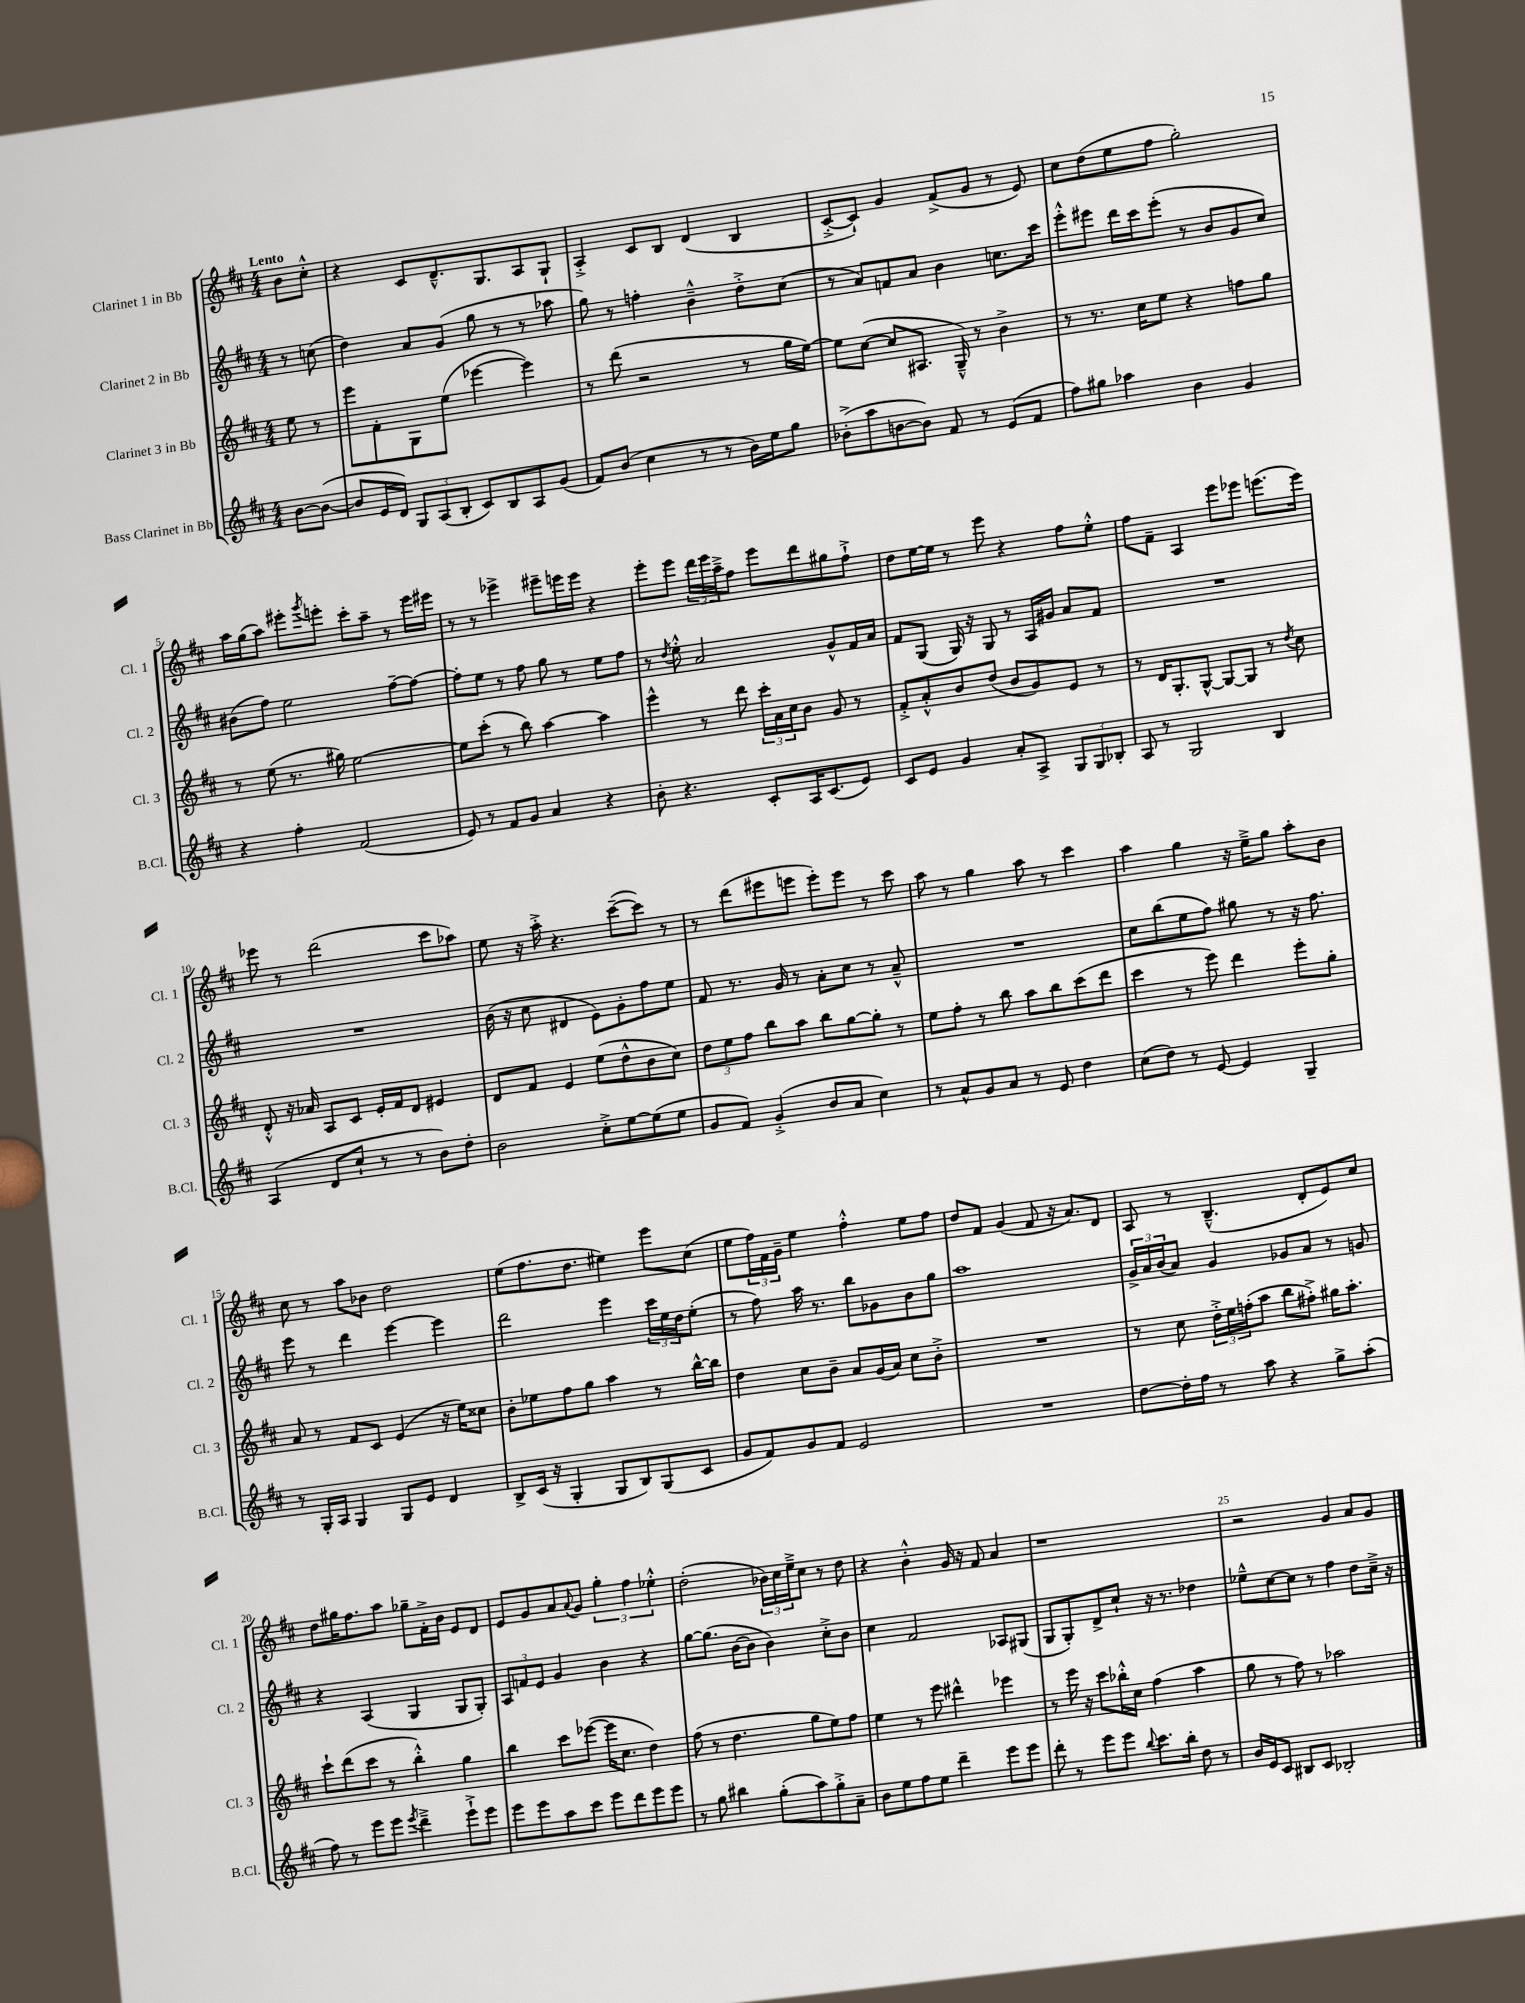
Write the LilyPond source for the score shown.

<<
\new StaffGroup <<
\new Staff = "s0" \with { instrumentName = "Clarinet 1 in Bb" shortInstrumentName = "Cl. 1" } {
    \clef treble \key d \major \numericTimeSignature \time 4/4 \partial 4 \tempo "Lento"
    b'8 cis''8-.-^ |
    r4 cis'8 d'8.---^ g8. a8 g8-! |
    a4-.-> cis'8 b8 d'4( b4 |
    cis'8~-.-> cis'8-!) g'4 fis'8->( g'8 r8 e'8) |
    cis''8 d''8( e''8 fis''8 g''2-.) |
    a''16 g''16( a''8) eis'''8-. \acciaccatura { g'''8 } e'''8-. cis'''8-. a''8-- r8 e'''16 eis'''16 |
    r8 r8 ees'''4-> eis'''8-- e'''16 e'''16 r4 |
    e'''8-. e'''8 \tuplet 3/2 { d'''16 e'''16 a''16---> } fis''8 e'''8 d'''8 gis''8 fis''8-!-> |
    d''8 e''16~ e''16 r8 e'''8 r4 fis''8 e''8-.-^ |
    fis''8 fis'8-- a4 e'''8 ees'''8 e'''8.( e'''16) |
    ees'''8 r8 d'''2( cis'''8 aes''8) |
    e''8 r16 a''16-.-> r4. cis'''8~--( cis'''8) r8 |
    r8 d'''8( eis'''8 e'''8 e'''8-.) e'''8 r8 cis'''8 |
    a''8 r8 g''4 a''8 r8 cis'''4 |
    a''4 g''4 r16 e''16---> g''8 a''8-. b'8 |
    cis''8 r8 a''8 bes'8 d''2 |
    e''8( fis''8. d''8. eis''4) e'''8 cis''8( |
    e''8 \tuplet 3/2 { fis''16) fis'16 g'16-- } e''4 fis''4-.-^ e''8 fis''8 |
    d''8 fis'8 g'4( fis'8 r16 a'8.) d'8 |
    a8 r8 b4.---^( d'8-. e'8) cis''8 |
    d''8 gis''16 fis''8. a''8 ges''8-- fis'16-.-> b'16 e'8 d'8 |
    e'8 g'8 a'8 \appoggiatura { a'8 } g'8 \tuplet 3/2 { g''4-. fis''4 ees''4-.-^ } |
    d''2-.( \tuplet 3/2 { bes'16) cis''16 e''16---> } cis''8 r8 d''8 |
    r4 b'4-.-^ g'16 r16 fis'8 a'4 |
    r1 |
    r2 g'4 a'8 g'8 \bar "|." |
}
\new Staff = "s1" \with { instrumentName = "Clarinet 2 in Bb" shortInstrumentName = "Cl. 2" } {
    \clef treble \key d \major \numericTimeSignature \time 4/4 \partial 4
    r8 c''8( |
    d''4) a'8 g'8( g''8 r8 r8 aes''8 |
    g''8) r8 f''4-. b'4---^ d''8-.-> cis''8( |
    r8 a'8) f'8 a'8 b'4 c''8. cis'''16 |
    e'''8-.-^ eis'''8 d'''16 cis'''16 eis'''8-.( r8 b'8 g'8 cis''8) |
    bis'8( fis''8) e''2 fis''8~-- fis''8~ |
    fis''8-. e''8 r8 fis''8 g''8 r8 e''8 fis''8 |
    r8 \acciaccatura { d''8 } e''8-.-^ a'2 g'8-^ fis'16 a'16 |
    fis'8 g8( g16) r16 g8 r8 a16 gis'16 a'8 fis'8 |
    R1 |
    R1 |
    b'16( r16 cis''8 dis'4 e'8) g'8-. fis''8 e''8 |
    fis'8 r8. g'16 r8 a'8-. cis''8 r8 a'8---^ |
    R1 |
    cis''8 b''8( e''8 fis''8) gis''8 r8 r16 fis''8. |
    e'''8 r8 d'''4 e'''4~ e'''4 |
    d'''2 e'''4 \tuplet 3/2 { cis'''16 e''16 d''16 } e''8-.( |
    r8 fis''8) a''16 r8. b''8 ges'8 b'8 g''8 |
    a''1 |
    \tuplet 3/2 { g'16-> a'16 b'16( } a'8) g'4 ges'8 a'8 r8 g'8 |
    r4 a4( g4 g8 g8-.) |
    \tuplet 3/2 { a8 f'8 e'8 } g'4 b'4 r4 |
    g''8~ g''8.( b'16~ b'8 b'4) cis''8-.-> b'8 |
    cis''4 fis'2 aes8 gis8( |
    g8 g8-.) d'8-> cis''8-! r16 r8. des''4 |
    ees''8---^ cis''8~ cis''8 r8 fis''4 d''8 cis''16---> r16 \bar "|." |
}
\new Staff = "s2" \with { instrumentName = "Clarinet 3 in Bb" shortInstrumentName = "Cl. 3" } {
    \clef treble \key d \major \numericTimeSignature \time 4/4 \partial 4
    e''8 r8 |
    e'''8 fis'8-. g8 e''8( ees'''4~ ees'''4) |
    r8 d'''8( r2 r8 g''16 e''16~) |
    e''8 cis''8~( cis''8 ais8. g16---^) r8 b'4-> |
    r8 r8. cis''16 e''8 r4 f''8 g''8 |
    r8 e''8( r8. gis''16) e''2~ |
    e''8 cis'''8-.( r8 b''8) a''4~ a''4 |
    e'''4-^ r8 d'''8 \tuplet 3/2 { cis'''16-. a'16 cis''16 } b'8 g'8 r8 |
    fis'8-.-> a'8-.-^ b'8 d''8( b'8 g'8) e'8 r8 |
    r8 d'16 g8.-. g8~-^ g8~ g8 r8 \acciaccatura { d''8 } cis''8 |
    d'8-.-^ r16 aes'16 a8 cis'8 e'16-. fis'16 d'8 eis'4 |
    d'8 fis'8 e'4 e''8( d''8-^ b'8 cis''8) |
    \tuplet 3/2 { d''8 e''8 fis''8 } b''8 a''8 b''8 g''8~ g''8-. r8 |
    e''8 fis''8-. r8 b''8 a''8 b''8 cis'''8( d'''8 |
    cis'''4 r8 e'''8) d'''4 e'''8-. g''8-. |
    a'8 r8 fis'8 cis'8 e'4( r16 e''16) cisis''8 |
    b'8-. ees''8 fis''8 g''8 a''4 r8 b''16~-^ b''16 |
    d''4 cis''8 b'8-- a'8 g'16( a'16) cis''8 b'8-.-> |
    R1 |
    r8 cis''8 \tuplet 3/2 { d''16-.-> e''16 f''16-.( } a''8 b''8 fis''8-.->) gis''16 a''8.-. |
    cis'''8-! d'''8( cis'''8 r8 b''4-.-^) g''4 |
    b''4 cis'''8 ees'''8~( ees'''16 cis''8. d''4) |
    fis''8( r8 d''4. g''8 e''8) fis''8 |
    e''4 r8 e'''8 dis'''4-^ ees'''4 |
    r8 e'''16 r16 cis'''8 bes''16-.-^ cis''16 fis''4( a''4 |
    g''8 r8 fis''8) r8 aes''2 \bar "|." |
}
\new Staff = "s3" \with { instrumentName = "Bass Clarinet in Bb" shortInstrumentName = "B.Cl." } {
    \clef treble \key d \major \numericTimeSignature \time 4/4 \partial 4
    b'8~ b'8~( |
    b'8 e'16 d'16) \tuplet 3/2 { g8 a8( b8-. } cis'8) b8 a8 g'8( |
    fis'8) b'8( cis''4 r8 r8 b'16) e''16 g''8 |
    bes'8-.->( a''8 b'8~ b'8) fis'8 r8 e'8( fis'8 |
    fis''8) gis''8 aes''4 b'4 g'4 |
    r4 fis''4-. fis'2( |
    e'8) r8 fis'8 g'8 a'4 r4 |
    b'8-. r4. cis'8-. a16 cis'8.( e'8) |
    cis'8 e'8 g'4 a'8-. a8-> \tuplet 3/2 { g8 g8 bes8-. } |
    a8 r8 g2 b4 |
    a4( d'8 cis''8-! r8 r8 b'8) d''8-. |
    b'2 cis''8-.-> e''8~ e''8( e''8 |
    g'8 fis'8) g'4-.->( b'8 a'8 cis''4) |
    r8 a'8-^ g'8 a'8 r8 e'8 d''4 |
    cis''8( d''8) r8 e'8~ e'4 g4-- |
    r8 g16-. a16 g4 g8 e'8 d'4 |
    b8-> cis'16( r16 g4-. g8 b8) g8( cis'8 |
    g'8 fis'8) g'8 fis'8 e'2 |
    R1 |
    d''8~ d''16-. fis''16 r8 a''8 r4 g''8-> a''8-.( |
    fis''8) r8 e'''8 e'''8 \acciaccatura { e'''8 } d'''4---> e'''8-!-> e'''8 |
    e'''8 e'''8 a''8 cis'''8 e'''8 d'''8 e'''8 e'''8 |
    r8 g''8 bis''4 g''8-.( a''8) g''8-.-> a'8-- |
    b'8 e''8 fis''8 e''8 d'''4-- e'''8 e'''8 |
    d'''8-. r8 e'''8 e'''8 \appoggiatura { b''8 } cis'''8. b''16-. d''8 r8 |
    b'16 e'16 cis'8 bis8 cis'8 bes2-. \bar "|." |
}
>>
>>
\layout { \context { \Score \override BarNumber.break-visibility = ##(#f #t #t) barNumberVisibility = #(every-nth-bar-number-visible 5) } }
